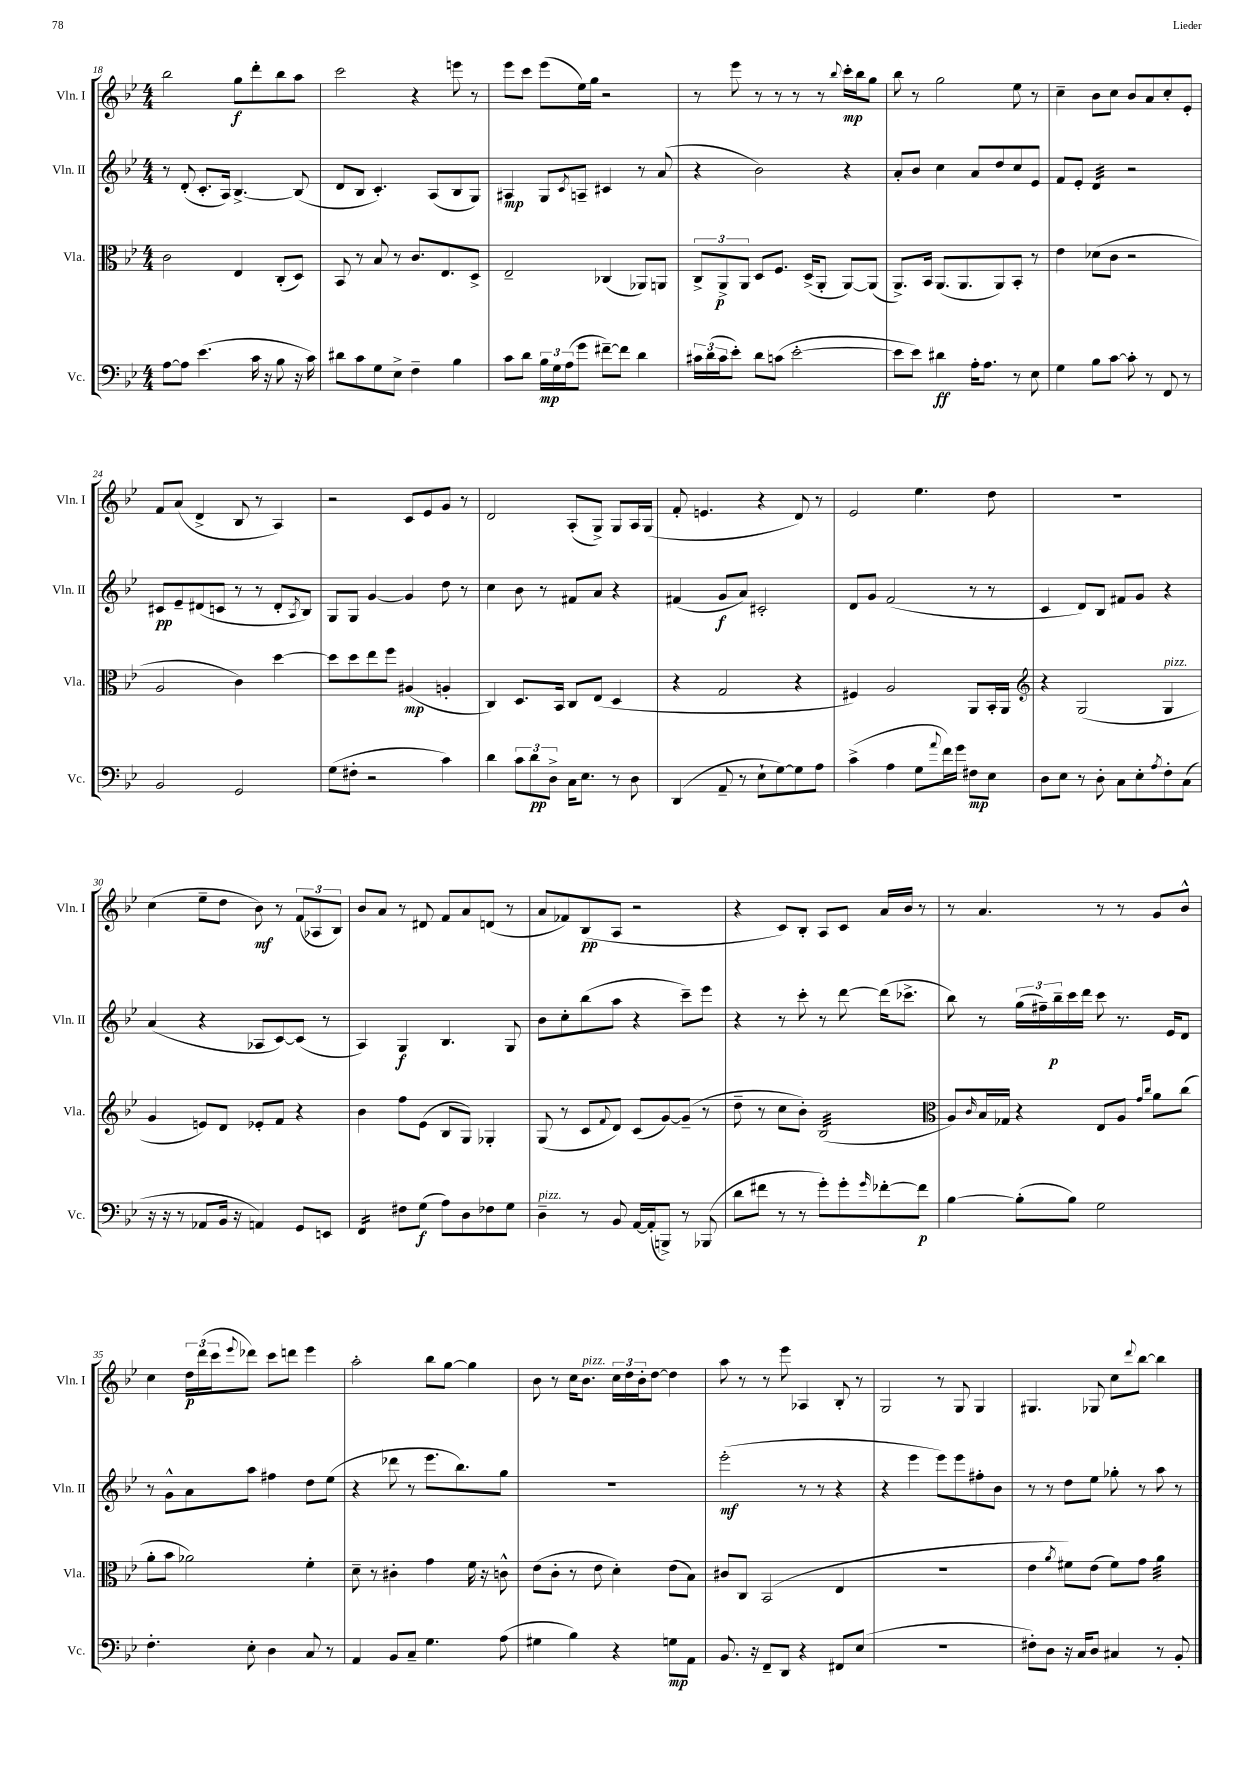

**kern	**kern	**kern	**kern
*staff4	*staff3	*staff2	*staff1
*clefF4	*clefC3	*clefG2	*clefG2
*k[b-e-]	*k[b-e-]	*k[b-e-]	*k[b-e-]
*M4/4	*M4/4	*M4/4	*M4/4
[8A	2c	8r	2bb-
8A]	.	(8d'	.
(4.e-	.	8.c'	.
.	.	16A)	.
.	4E-	[4.B-^	8gg
16c	.	.	8ddd'
16r	.	.	.
8B-	(8C'	.	8bb-
16r	8D)	(8B-]	8aa
16c)	.	.	.
=	=	=	=
8d#	8BB-	8d	2ccc
8c	8r	8B-	.
8G	8B-	4.c')	.
8E-^	8r	.	.
4F~	8.c	.	4r
.	.	(8A	.
.	8.E-	.	.
4B-	.	8B-	8eee
.	8D^	8G)	8r
=	=	=	=
8c	2E-~	4A#	8eee-
8d	.	.	8ccc
24B-	.	8G	(8eee-
24G	.	.	.
(24A	.	.	.
.	.	8qc	.
8g	.	8A~	16ee-)
.	.	.	16gg
[8f#~)	(4C-	4c#	2r
8f#]	.	.	.
4d	8AA-)	8r	.
.	8AA	(8a	.
=	=	=	=
24c#	12C^	4r	8r
(24d	.	.	.
24c#	12AA^	.	.
8e-')	.	.	8eee-
.	12AA	.	.
8d	8D	2b-)	8r
(8c	8.F	.	8r
[2e-'	.	.	8r
.	(16D^	.	.
.	8AA'	.	8r
.	.	.	8qqbb-
.	[8AA)	4r	16ccc'
.	.	.	16bb-
.	(8AA]	.	8gg
=	=	=	=
8e-]	8.AA^)	8a'	8bb-
8e-)	.	8b-	8r
.	16BB-	.	.
4d#	(8.AA	4cc	2gg
.	8.AA	.	.
16A'	.	8a	.
8.A	.	.	.
.	8AA)	8dd	.
8r	8BB-'	8cc	8ee-
8E-	8r	8e-	8r
=	=	=	=
4G	4e-	8f	4cc~
.	.	8e-'	.
8B-	(8d-	4d	8b-
[8c	8c	.	8cc
8c']	2r	2r	8b-
8r	.	.	8a
8FF	.	.	8cc'
8r	.	.	8e-'
=	=	=	=
2BB-	2A	8c#	8f
.	.	8e-~	(8a
.	.	(8d#	4d^
.	.	8c	.
2GG	4c)	8r	8B-
.	.	8r	8r
.	[4dd	8d#'	4A)
.	.	8qA	.
.	.	8B-)	.
=	=	=	=
(8G	8dd]	8G	2r
8F#'	8dd	8G	.
2r	8ee-	[4g	.
.	8ff	.	.
.	(4A#	4g]	8c
.	.	.	8e-
4c)	4A'	8dd	8g
.	.	8r	8r
=	=	=	=
4d	4C)	4cc	2d
12c	8.D	8b-	.
12d	.	.	.
.	.	8r	.
12D^	.	.	.
.	16BB-	.	.
16C	8C	8f#	(8A'
8.E-	.	.	.
.	(8E-	8a	8G^)
8r	4D	4r	8G
8D	.	.	16A
.	.	.	(16G
=	=	=	=
(4DD	4r	(4f#	8f'
.	.	.	4.e
8AA~	2G	8g	.
8r	.	8a)	.
8E-`	.	2c#'	4r
[8G)	.	.	.
8G]	4r	.	8d)
8A	.	.	8r
=	=	=	=
(4c^	4F#)	8d	2e-
.	.	8g	.
4A	2A	(2f	.
8G	.	.	4.ee-
8qqa	.	.	.
16f)	.	.	.
16g	.	.	.
8F#	8AA	8r	.
8E-	16BB-'	8r	8dd
.	16AA	.	.
=	=	=	=
*	*clefG2	*	*
8D	4r	4c	1r
8E-	.	.	.
8r	(2G	8d)	.
8D'	.	8B-	.
8C	.	8f#	.
8E-'	.	8g	.
8qA	.	.	.
8F'	4G	4r	.
(8C	.	.	.
=	=	=	=
16r	4g	(4a	(4cc
16r	.	.	.
8r	.	.	.
8AA-	8e)	4r	8ee-~
16BB-	8d	.	8dd
16r	.	.	.
4AA)	8e-'	8A-	8b-)
.	8f	[8c)	8r
8GG	4r	(8c]	(12f
.	.	.	12A-
8EE	.	8r	.
.	.	.	12B-)
=	=	=	=
4FF	4b-	4A)	8b-
.	.	.	8a
8F#	8ff	4G	8r
(8G	(8e-	.	8d#
8A)	8B-	4.B-	8f
8D	8G)	.	8a
8F-	4G-'	.	(8d
8G	.	8G	8r
=	=	=	=
4D~	(8G	8b-	8a
.	8r	8cc'	8f-)
8r	8c	(8bb-	(8B-
.	8qqf	.	.
8BB-	8d)	8aa	8A
[16AA	(8c	4r	2r
(16AA']	.	.	.
8BBB^)	[8g)	.	.
8r	(8g~]	8ccc~)	.
(8BBB-	8r	8eee-	.
=	=	=	=
8d	8dd~	4r	4r
8f#	8r	.	.
8r	8cc	8r	8c)
8r	8b-')	8ccc'	8B-'
*	*clefC3	*	*
8g')	(2B-	8r	8A
8g'	.	[8ddd	8c
16qqg	.	.	.
[8f-'	.	(16ddd]	16a
.	.	8.ccc-^	16b-
8f-]	.	.	8r
=	=	=	=
[4B-	8A)	8bb-)	8r
.	16qqc	.	.
.	16B-	8r	4.a
.	16G-	.	.
(8B-']	4r	(24gg	.
.	.	24ff#~)	.
.	.	24bb-~	.
8B-)	.	16ccc	.
.	.	16ddd	.
2G	8E-	8ccc	8r
.	8A	8.r	8r
.	16qqg	.	.
.	16qqcc	.	.
.	8a	.	8g
.	.	16e-	.
.	(8cc	8d	8b-^^
=	=	=	=
4.F'	8a'	8r	4cc
.	8b-	8g^^	.
.	2a-)	8a	24dd
.	.	.	(24ddd
.	.	.	24ccc
.	.	.	8qqeee-
8E-'	.	8aa	8ddd-)
4D	.	4ff#	8ccc
.	.	.	8ddd
8C	4f'	8dd	4eee-
8r	.	(8ee-	.
=	=	=	=
4AA	8d~	4r	2aa'
.	8r	.	.
8BB-	4c#'	8ddd-	.
8C~	.	8r	.
4.G	4g	8.eee-	8bb-
.	.	.	[8gg
.	.	8.bb-)	.
.	16f	.	4gg]
.	16r	.	.
(8A	8c^^	8gg	.
=	=	=	=
4G#	(8e-	1r	8b-
.	8c'	.	8r
4B-)	8r	.	16cc
.	.	.	8.b-
.	8e-	.	.
4r	4d')	.	24cc
.	.	.	24dd
.	.	.	24b-'
.	.	.	[8dd
8G	(8e-	.	4dd]
8AA	8B-)	.	.
=	=	=	=
8.BB-	8c#	(2eee-'	8aa
.	8C	.	8r
16r	.	.	.
8FF~	(2BB-	.	8r
8DD	.	.	8eee-
4r	.	8r	4A-
.	.	8r	.
8FF#	4E-	4r	8B-'
(8E-	.	.	8r
=	=	=	=
1r	1r	4r	2G
.	.	4eee-	.
.	.	8eee-)	8r
.	.	8eee-	8G
.	.	8ff#'	4G
.	.	8b-	.
=	=	=	=
8F#')	4e-	8r	4.G#
8D	.	8r	.
.	8qa	.	.
16r	8f#)	8dd	.
16C	.	.	.
8D	(8e-	8ee-	8G-
4C#	8f#)	8gg-'	8cc
.	.	.	8qqddd
.	8g	8r	[8bb-
8r	4a	8aa	4bb-]
8BB-'	.	8r	.
==	==	==	==
*-	*-	*-	*-
